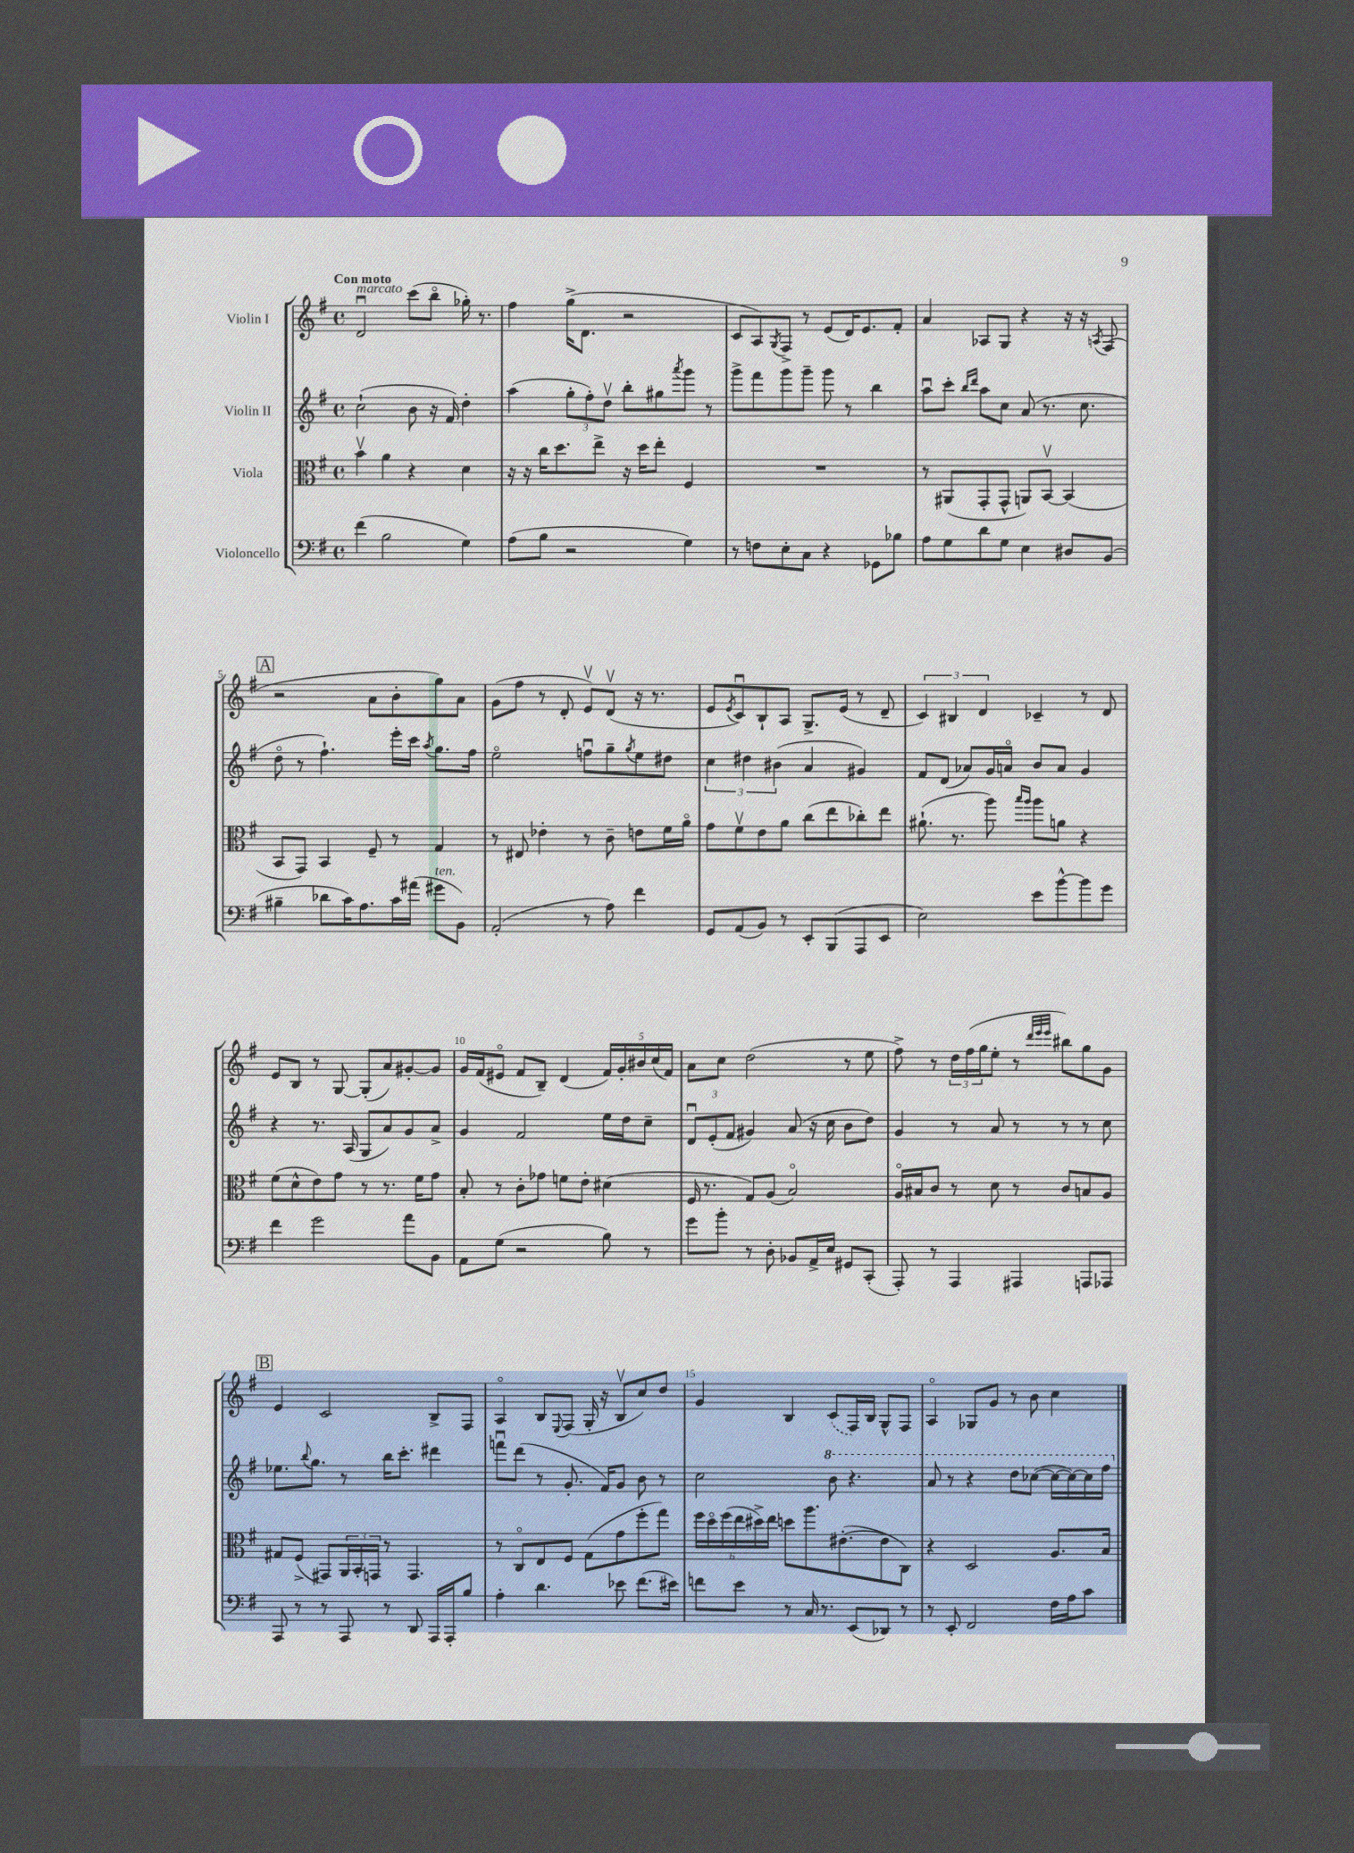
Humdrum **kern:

**kern	**kern	**kern	**kern
*staff4	*staff3	*staff2	*staff1
*clefF4	*clefC3	*clefG2	*clefG2
*k[f#]	*k[f#]	*k[f#]	*k[f#]
*M4/4	*M4/4	*M4/4	*M4/4
*met(c)	*met(c)	*met(c)	*met(c)
(4f#\	4bv\	(2cc`\	2du/
2B\	4a\	.	.
.	4r	8b\	(8ccc\L
.	.	16r	8bbo\J
.	.	16f#/)	.
4G\)	4d\	4dd'\	16gg-'\)
.	.	.	8.r
=	=	=	=
(8A\L	16r	(4aa\	4ff#\
.	16r	.	.
8B\J	16cc\LK	.	.
.	8.dd\	.	.
2r	.	12gg'\L	(16gg^\LK
.	.	.	8.d\J
.	.	12ff#'\)	.
.	8ee^\J	.	.
.	.	12ddv\J	.
.	16r	8bb'\L	2r
.	16dd\LK	.	.
.	8ee'\J	8gg#\	.
.	.	8qaaa/	.
4G\)	4F#/	8ggg\J	.
.	.	8r	.
=	=	=	=
8r	1r	8ggg^\L	8c/L
8F\L	.	8fff#\	8A/)
.	.	.	8qG/
8E'\	.	8ggg\	8F#^/J
8C\J	.	8ggg~\J	8r
4r	.	8ggg\	(8e/L
.	.	8r	16d/K)
.	.	.	8.e/
8GG-\L	.	4bb\	.
8B-\J	.	.	8f#'/J
=	=	=	=
8A\L	8r	8aau\L	4a/
8G\	(8AA#/L	8ccc'\J	.
.	.	16qqbb/LL	.
.	.	16qqddd/JJ	.
8d\	8GG'/	8aa\L	8A-/L
8G\J	8GG^^/J	8cc\J	8G/J
4E\	8AA/L)	(8a/	4r
.	[8BBv/J	8.r	.
8D#/L	(4BB/]	.	16r
.	.	8.cc\	16r
.	.	.	8qA/
(8BB/J	.	.	(8F#/
=	=	=	=
4B#~\	8BB/L	8ddo\	2r
.	8GG/J)	8r	.
8d-\L	4BB/	4.ff#`\)	.
16c\K)	.	.	.
8.A\	.	.	.
.	8F#~/	.	8a\L
16c\L	8r	16eee'\LL	8b'\
(16a#\JJ	.	16ccc\JJ	.
.	.	8qaa/	.
8g#\L	4G/	8.gg\L	8gg\)
8BB\J)	.	.	8a\J
.	.	16ff#\Jk	.
=	=	=	=
(2AA'/	8r	2eeo\	(8g\L
.	8E#/	.	8ff#\J
.	4e-'\	.	8r
.	.	.	8d'/
8r	8r	8ffu\L	8ev/L)
8A\)	8c~\	8gg~\	(8dv/J
.	.	8qgg/	.
4f#\	8e\L	8ee\	16r
.	.	.	8.r
.	16f#\L	8dd#\J	.
.	16ao\JJ	.	.
=	=	=	=
8GG/L	8g\L	6cc\	8e/L
.	.	.	8qe/
(8AA/	8f#v\	.	8cu/)
.	.	6dd#\	.
8BB/J)	8e\	.	8B`/
.	.	(6b#\	.
8r	8a\J	.	8A/J
8EE'/L	(8cc\L	4a/	8.G^/L
(8BBB/	8ee\	.	.
.	.	.	(16e/Jk
8AAA/	8cc-'\)	4g#/)	8r
8EE/J	8ee\J	.	8d~/
=	=	=	=
2E\)	(8.a#`\	8f#/L	6c/)
.	.	(8d/J	.
.	.	.	6B#/
.	8.r	.	.
.	.	8a-/L)	.
.	.	.	6d/
.	8aa\)	16g/L	.
.	.	16ao/JJ	.
.	16qqbb/LL	.	.
.	16qqaa/JJ	.	.
8e\L	8aa\L	8b/L	4c-~/
[8b^^\	8a\J	8a/J	.
8b\]	4r	4g/	8r
8g\J	.	.	8d/
=	=	=	=
4f#\	(8f#\L	4r	8e/L
.	8d^^\	.	8B/J
2g\	8e\)	8.r	8r
.	8g\J	.	[8G/
.	.	(16A/	.
.	8r	8G/L	(8G'/]L
.	8.r	8a/)	8a/)
8a\L	.	8g/	[8g#'/
.	16f#\LK	.	.
8BB\J	8g\J	8a^/J	8g#/]J
=	=	=	=
8AA\L	8B'/	4g/	16g/LL
.	.	.	(16f#/J
(8G\J	8r	.	8e#o/J
2r	8c'\L	2f#/	8f#/L
.	8g-\J	.	8B~/J)
.	8f\L	.	(4d/
.	8e'\J	.	.
8B\)	(4d#\	16ee\LL	20f#/LL)
.	.	.	20g'/
.	.	16dd\J	.
.	.	.	20b#/
8r	.	8cc~\J	.
.	.	.	(20cc/
.	.	.	20f#/JJ)
=	=	=	=
8g\L	16F#/	12du/L	8a\L
.	8.r	.	.
.	.	(12e'/	.
8b'\J	.	.	8cc\J
.	.	12f#/J	.
8r	8G/L)	4g#/)	(2dd\
8D'\	(8A/J	.	.
8BB-/L	2Bo/)	(8a/	.
16AA^/L	.	16r	.
16E/JJ	.	16cc\	.
8GG#/L	.	8b\L	8r
(8CC'/J	.	8dd\J)	8ee\
=	=	=	=
8AAA'/)	16Ao/LL	4g/	8ff#^\)
.	16B#/J	.	.
8r	8c/J	.	8r
4AAA/	8r	8r	24dd\LL
.	.	.	(24ff#\
.	.	.	24gg\J
.	8d\	8a/	8ee'\J
4AAA#/	8r	8r	8r
.	.	.	32qqddd/LLL
.	.	.	32qqeee/
.	.	.	32qqeee/JJJ
.	8c/L	8r	8bb#\L)
8AAA/L	8B/	8r	8gg\
8AAA-/J	8A/J	8cc\	8g\J
=	=	=	=
8AAA/	8G#/L	8.ee-\L	4e/
8r	(8F#^/J	.	.
.	.	8qqbb/	.
.	.	8.gg\J	.
8r	8GG#/L)	.	2c/
8AAA/	24AA/L	8r	.
.	24BB'/	.	.
.	24GG/JJ	.	.
8r	8r	16bb\LK	.
.	.	8.ccc'\J	.
8DD/	4.GG/	.	.
16AAA/LL	.	4ddd#\	8B^/L
16AAA'/J	.	.	.
8B/J	.	.	8F#/J
=	=	=	=
4A'\	8r	8fffu\L	4Ao/
.	8Co/L	(8ddd\J	.
4.d\	8E/	8r	8B/L
.	.	.	8qqE/
.	8F#/J	8.g'/	(8F#/J
.	(8G\L	.	16G'/
.	.	16f#/LK)	16r
8e-\	8g\	8g/J	8Bv/L
(8.f#\L	8ff#'\	8b\	8cc/)
.	8gg\J)	8r	8dd/J
16e#\Jk)	.	.	.
=	=	=	=
8f\L	24ff#\LL	2cc\	4g/
.	24ddo\	.	.
.	(24ff#\	.	.
8e\J	24ee\	.	.
.	24dd#^\)	.	.
.	24ee\JJ	.	.
8r	8dd\L	.	4B/
16C/	8.aa\	.	.
8.r	.	.	.
.	.	8bb\	(8c/L
.	([8.e#'\	.	.
(8EE/L	.	4.r	16F#/L)
.	.	.	16B/JJ
8DD-/J)	8e#\]	.	8G^^/L
8r	8C\J)	.	8F#/J
=	=	=	=
8r	4r	8aa/	4Ao/
8EE'/	.	8r	.
2FF#/	2D/	4r	8G-/L
.	.	.	8g/J
.	.	8ddd\L	8r
.	.	([8ccc-\J	8b\
16F#\LL	8.A/L	16ccc-\_LL	4cc\
16A\J	.	16ccc-\_)	.
8c\J	.	16ccc-\]	.
.	16B/Jk	16fff#\JJ	.
==	==	==	==
*-	*-	*-	*-
